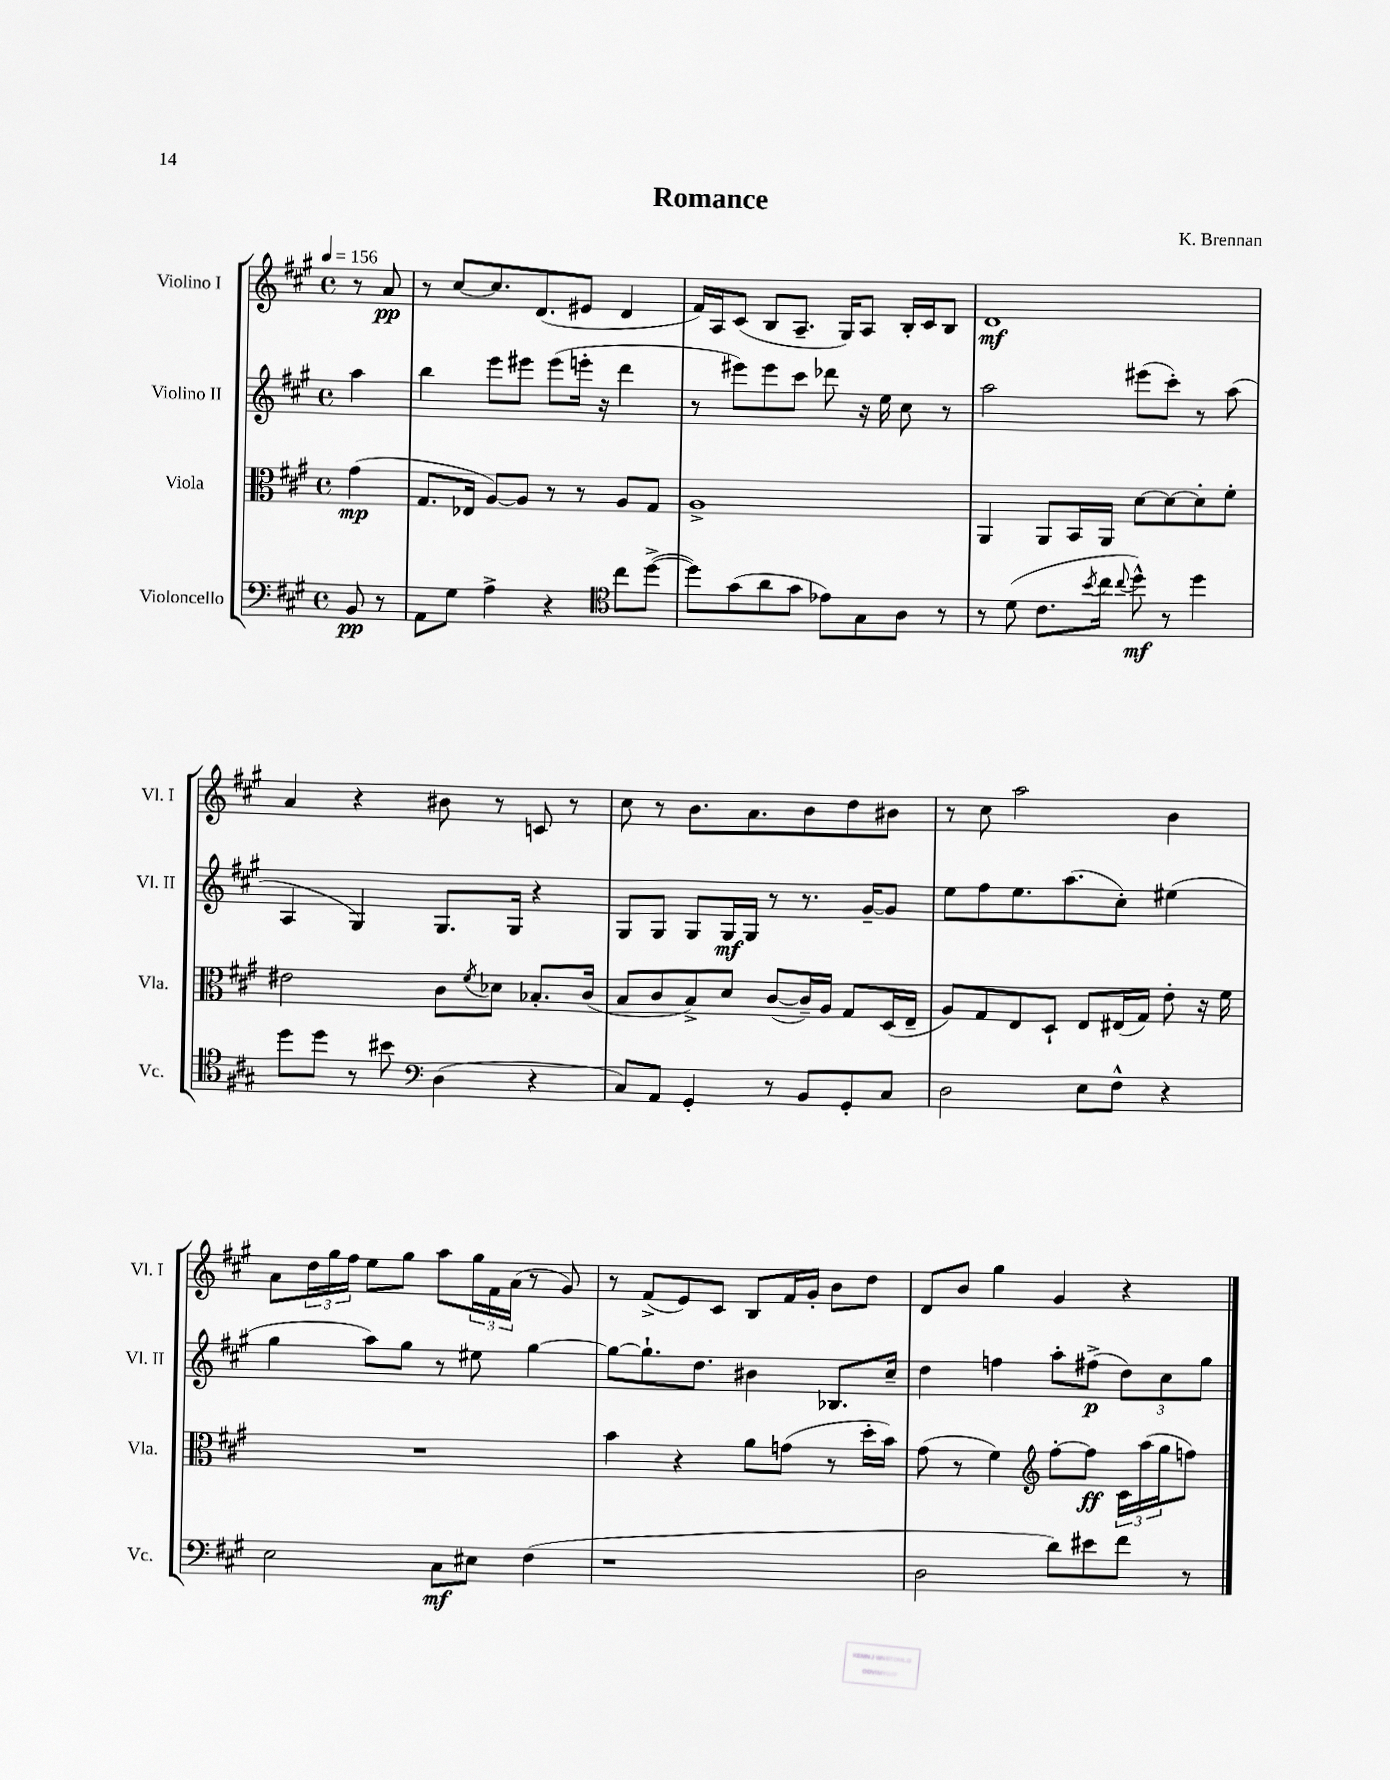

**kern	**kern	**kern	**kern
*staff4	*staff3	*staff2	*staff1
*clefF4	*clefC3	*clefG2	*clefG2
*k[f#c#g#]	*k[f#c#g#]	*k[f#c#g#]	*k[f#c#g#]
*M4/4	*M4/4	*M4/4	*M4/4
*met(c)	*met(c)	*met(c)	*met(c)
*MM156	*MM156	*MM156	*MM156
8BB	(4g#	4aa	8r
8r	.	.	8a
=	=	=	=
8AA	8.G#	4bb	8r
8G#	.	.	[8cc#
.	16E-	.	.
4A^	[8A)	8eee	8.cc#]
.	8A]	8eee#	.
.	.	.	(8.d
4r	8r	(8eee#	.
.	8r	16eee'	8e#
.	.	16r	.
*clefC4	*	*	*
8cc#	8A	4ddd	4d
([8dd^	8G#	.	.
=	=	=	=
8dd])	1A^	8r	16f#)
.	.	.	16A
(8g#	.	8eee#)	(8c#
8a	.	8eee#	8B
8g#	.	8ccc#	8.A~
8e-)	.	8ddd-	.
.	.	.	16G#)
8G#	.	16r	8A
.	.	16ee	.
8A	.	8cc#	16B'
.	.	.	16c#
8r	.	8r	8B
=	=	=	=
8r	4AA	2aa	1d
(8d	.	.	.
8.c#	8AA	.	.
.	16BB	.	.
8qb	.	.	.
16cc#	16AA	.	.
8qqcc#	.	.	.
8dd^^)	[8d	(8eee#	.
8r	8d_	8ccc#')	.
4dd	8d']	8r	.
.	8f#'	(8aa	.
=	=	=	=
8dd	2e#	4A	4a
8dd	.	.	.
8r	.	4G#)	4r
8b#	.	.	.
*clefF4	*	*	*
(4D	8c#	8.G#	8b#
.	8qf#	.	.
.	8d-	.	8r
.	.	16G#	.
4r	8.B-'	4r	8c
.	.	.	8r
.	(16c#	.	.
=	=	=	=
8C#)	8B	8G#	8cc#
8AA	8c#	8G#	8r
4GG#'	8B^)	8G#	8.b
.	8d	16G#	.
.	.	16G#	8.a
8r	([8c#	8r	.
8BB	16c#~])	8.r	8b
.	16A	.	.
8GG#'	8G#	.	8dd
.	.	[16g#~	.
8C#	(16D	8g#]	8b#
.	16E~	.	.
=	=	=	=
2D	8A)	8ee	8r
.	8G#	8ff#	8cc#
.	8E	8.ee	2aa
.	8D`	.	.
.	.	(8.aa	.
8E	8E	.	.
8F#^^	(16E#	8cc#')	.
.	16G#)	.	.
4r	8e'	(4ee#	4b
.	16r	.	.
.	16f#	.	.
=	=	=	=
2E	1r	4gg#	8a
.	.	.	24dd
.	.	.	24gg#
.	.	.	24ff#
.	.	8aa)	8ee
.	.	8gg#	8gg#
8C#	.	8r	8aa
8E#	.	8ee#	24gg#
.	.	.	24f#
.	.	.	(24a
(4F#	.	[4gg#	8r
.	.	.	8g#)
=	=	=	=
1r	4b	8gg#_	8r
.	.	8.gg#`]	(8f#^
.	4r	.	8e)
.	.	8.dd	.
.	.	.	8c#
.	8a	4b#	8B
.	(8g	.	16f#
.	.	.	16g#'
.	8r	8.B-	8b
.	16dd'	.	8dd
.	16b)	16cc#~	.
=	=	=	=
2D	(8g#	4dd	8d
.	8r	.	8b
.	4f#)	4ff	4gg#
*	*clefG2	*	*
8d)	[8ff#'	8aa'	4g#
8e#	8ff#]	(8ff#^	.
8f#	24c#	12dd)	4r
.	(24aa	.	.
.	24gg#	12cc#	.
8r	8ff)	.	.
.	.	12gg#	.
==	==	==	==
*-	*-	*-	*-
